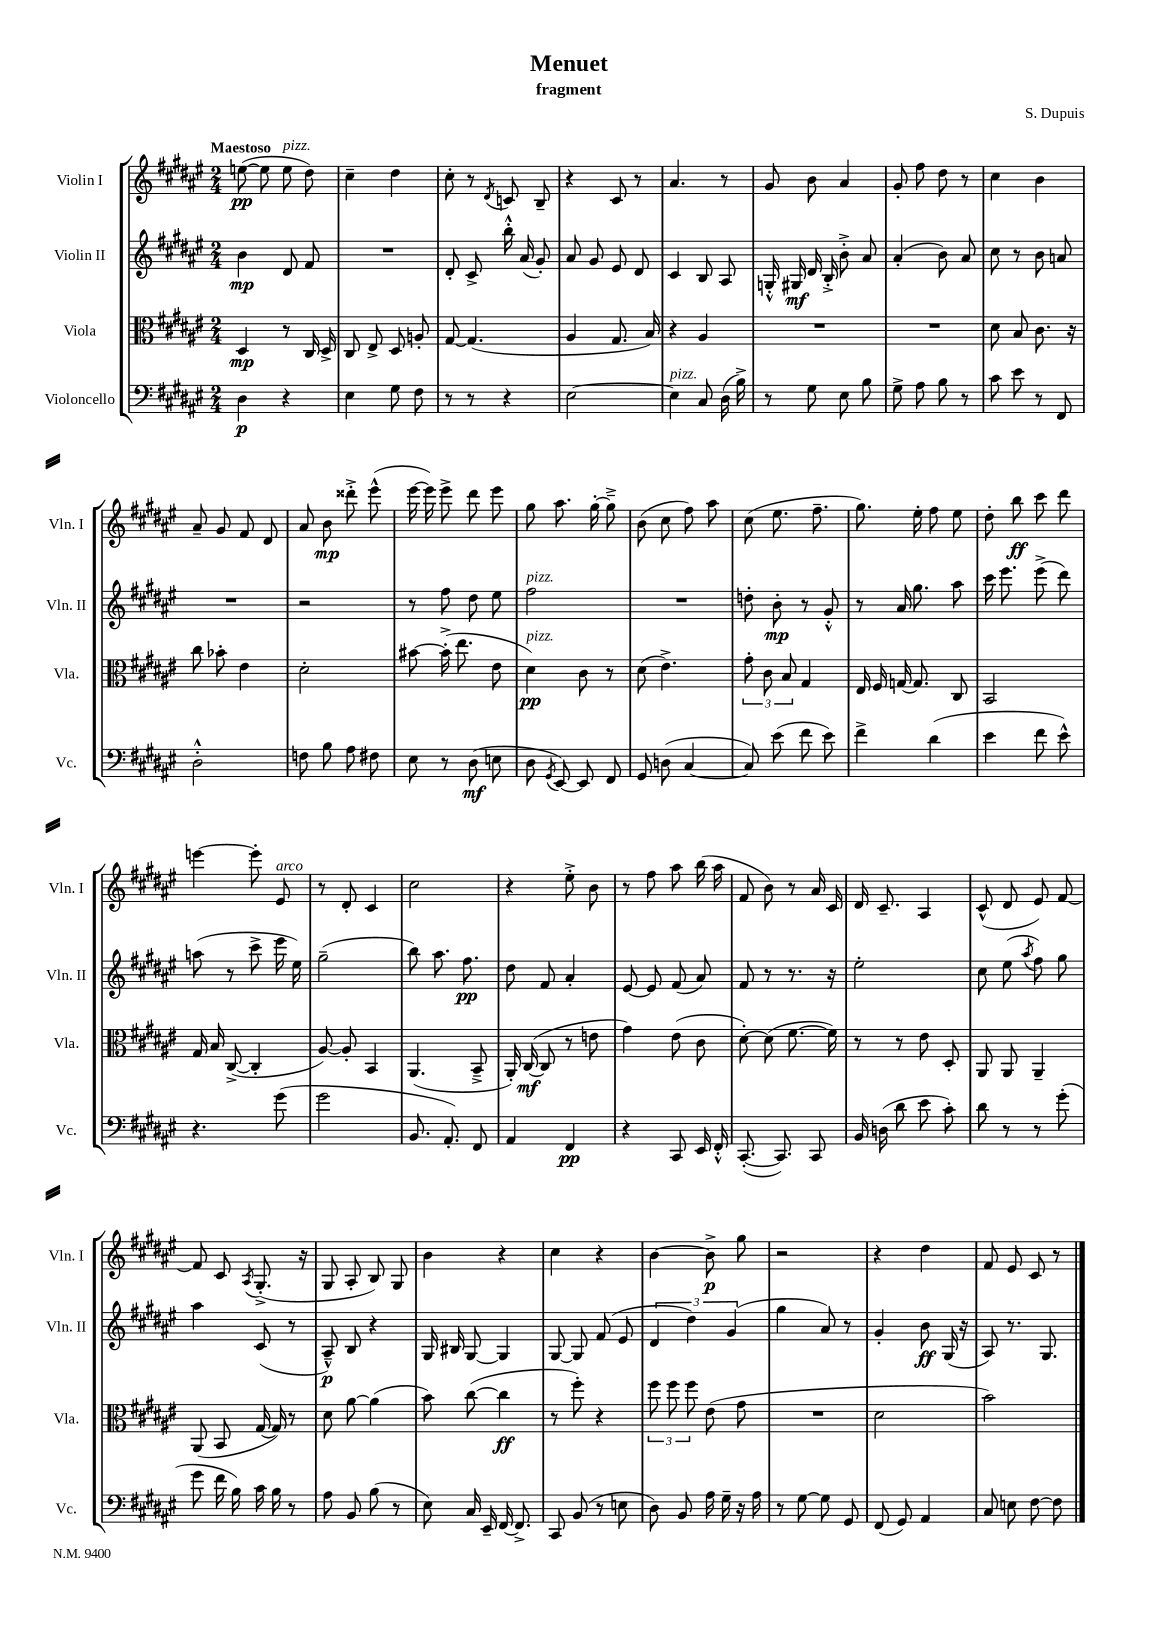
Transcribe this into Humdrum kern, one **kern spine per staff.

**kern	**kern	**kern	**kern
*staff4	*staff3	*staff2	*staff1
*clefF4	*clefC3	*clefG2	*clefG2
*k[f#c#g#d#a#e#]	*k[f#c#g#d#a#e#]	*k[f#c#g#d#a#e#]	*k[f#c#g#d#a#e#]
*M2/4	*M2/4	*M2/4	*M2/4
4D#	4D#	4b	([8ee
.	.	.	8ee]
4r	8r	8d#	8ee
.	16C#	8f#	8dd#)
.	16D#^	.	.
=	=	=	=
4E#	8C#	2r	4cc#~
.	8E#^	.	.
8G#	8D#	.	4dd#
8F#	8A'	.	.
=	=	=	=
8r	[8G#	8d#'	8cc#'
8r	(4.G#]	8c#^	8r
.	.	.	8qd#
4r	.	16bb'^^	8c
.	.	(16a#	.
.	.	8g#')	8B~
=	=	=	=
[2E#	4A#	8a#	4r
.	.	8g#	.
.	8.G#	8e#	8c#
.	.	8d#	8r
.	16B)	.	.
=	=	=	=
4E#]	4r	4c#	4.a#
8C#	4A#	8B	.
(16D#	.	8A#	8r
16B^)	.	.	.
=	=	=	=
8r	2r	16G'^^	8g#
.	.	16G#	.
8G#	.	16d#	8b
.	.	16B'^	.
8E#	.	8b'^	4a#
8B	.	8a#	.
=	=	=	=
8G#^	2r	(4a#'	8g#'
8A#	.	.	8ff#
8B	.	8b)	8dd#
8r	.	8a#	8r
=	=	=	=
8c#	8d#	8cc#	4cc#
8e#	8B	8r	.
8r	8.c#	8b	4b
8FF#	.	8a	.
.	16r	.	.
=	=	=	=
2D#'^^	8cc#	2r	8a#~
.	8b-'	.	8g#
.	4e#	.	8f#
.	.	.	8d#
=	=	=	=
8F	2d#'	2r	8a#
8B	.	.	8b
8A#	.	.	8ddd##'^
8F#	.	.	(8eee#^^
=	=	=	=
8E#	[8b#	8r	[16eee#
.	.	.	16eee#])
8r	(16b#'^]	8ff#	8eee#^
.	8.ee#	.	.
(8D#	.	8dd#	8ddd#
8E	8e#	8ee#	8eee#
=	=	=	=
8D#	4d#)	2ff#	8gg#
8qGG#	.	.	.
[8EE#)	.	.	8.aa#
8EE#]	8c#	.	.
.	.	.	[16gg#'
8FF#	8r	.	8gg#~^]
=	=	=	=
8GG#	(8d#	2r	(8b
(8D	4.e#^)	.	8cc#
[4C#	.	.	8ff#)
.	.	.	8aa#
=	=	=	=
8C#])	12g#'	8dd'	(8cc#
.	12c#	.	.
(8e#	.	8b'	8.ee#
.	12B	.	.
8f#	4G#	8r	.
.	.	.	8.ff#~
8e#)	.	8g#'^^	.
=	=	=	=
4f#^	16E#	8r	8.gg#)
.	16F#	.	.
.	[16G	16a#	.
.	8.G]	8.gg#	16ee#'
(4d#	.	.	8ff#
.	8C#	8aa#	8ee#
=	=	=	=
4e#	2BB	16ccc#	8dd#'
.	.	8.eee#	.
.	.	.	8bb
8f#	.	(8eee#^	8ccc#
8e#^^)	.	8ddd#)	8ddd#
=	=	=	=
4.r	16G#	(8aa	[4eee
.	16B	.	.
.	([8C#^	8r	.
.	4C#']	8ccc#^	8eee']
(8g#	.	16eee#	8e#
.	.	16ee#)	.
=	=	=	=
2g#	[8A#)	(2gg#~	8r
.	8A#']	.	8d#'
.	4BB	.	4c#
=	=	=	=
8.BB	(4.AA#	8bb)	2cc#
.	.	8.aa#	.
8.AA#')	.	.	.
.	.	8.ff#	.
8FF#	8BB~^	.	.
=	=	=	=
4AA#	16AA#')	8dd#	4r
.	([16C#	.	.
.	8C#]	8f#	.
4FF#	8r	4a#'	8ee#'^
.	8e	.	8b
=	=	=	=
4r	4g#)	[8e#	8r
.	.	8e#]	8ff#
8CC#	(8e#	(8f#	8aa#
16EE#	8c#	8a#)	(16bb
16FF#'^^	.	.	16aa#
=	=	=	=
([8.CC#'	[8d#')	8f#	8f#
.	(8d#]	8r	8b)
8.CC#])	.	.	.
.	[8.f#	8.r	8r
8CC#	.	.	16a#
.	16f#])	16r	16c#
=	=	=	=
16BB	8r	2ee#'	16d#
(16D	.	.	8.c#~
8d#	8r	.	.
8e#	8e#	.	4A#
8c#')	8D#'	.	.
=	=	=	=
8d#	8AA#	8cc#	(8c#^^
8r	8AA#	(8ee#	8d#
.	.	8qaa#	.
8r	4AA#~	8ff#)	8e#)
(8g#'	.	8gg#	[8f#
=	=	=	=
8g#	(8AA#	4aa#	8f#]
16f#	8BB	.	8c#
16B)	.	.	.
.	.	.	8qA#
16c#	[16G#	(8c#	(8.G#'^
16B	16G#])	.	.
8r	8r	8r	.
.	.	.	16r
=	=	=	=
8A#	8d#	8A#~^^)	8G#
8BB	[8a#	8B	8A#'
(8B	(4a#]	4r	8B)
8r	.	.	8G#
=	=	=	=
8E#)	8b)	16G#	4b
.	.	16B#	.
16C#	([8cc#	[8G#	.
16EE#~	.	.	.
[16FF#	4cc#]	4G#]	4r
8.FF#^]	.	.	.
=	=	=	=
8CC#	8r	[8G#	4cc#
(8BB	8ff#')	8G#]	.
8r	4r	(8f#	4r
8E	.	8e#	.
=	=	=	=
8D#)	12ff#	6d#	[4b
.	12ff#	.	.
8BB	.	.	.
.	12ff#	6dd#)	.
16A#	(8e#	.	8b^]
16G#~	.	.	.
.	.	(6g#	.
16r	8g#	.	8gg#
16A#	.	.	.
=	=	=	=
8r	2r	4gg#	2r
[8G#	.	.	.
8G#]	.	8a#)	.
8GG#	.	8r	.
=	=	=	=
(8FF#	2d#	4g#'	4r
8GG#)	.	.	.
4AA#	.	8b	4dd#
.	.	(16G#	.
.	.	16r	.
=	=	=	=
8C#	2b)	8A#)	8f#
8E	.	8.r	8e#
[8F#	.	.	8c#
.	.	8.G#	.
8F#]	.	.	8r
==	==	==	==
*-	*-	*-	*-
